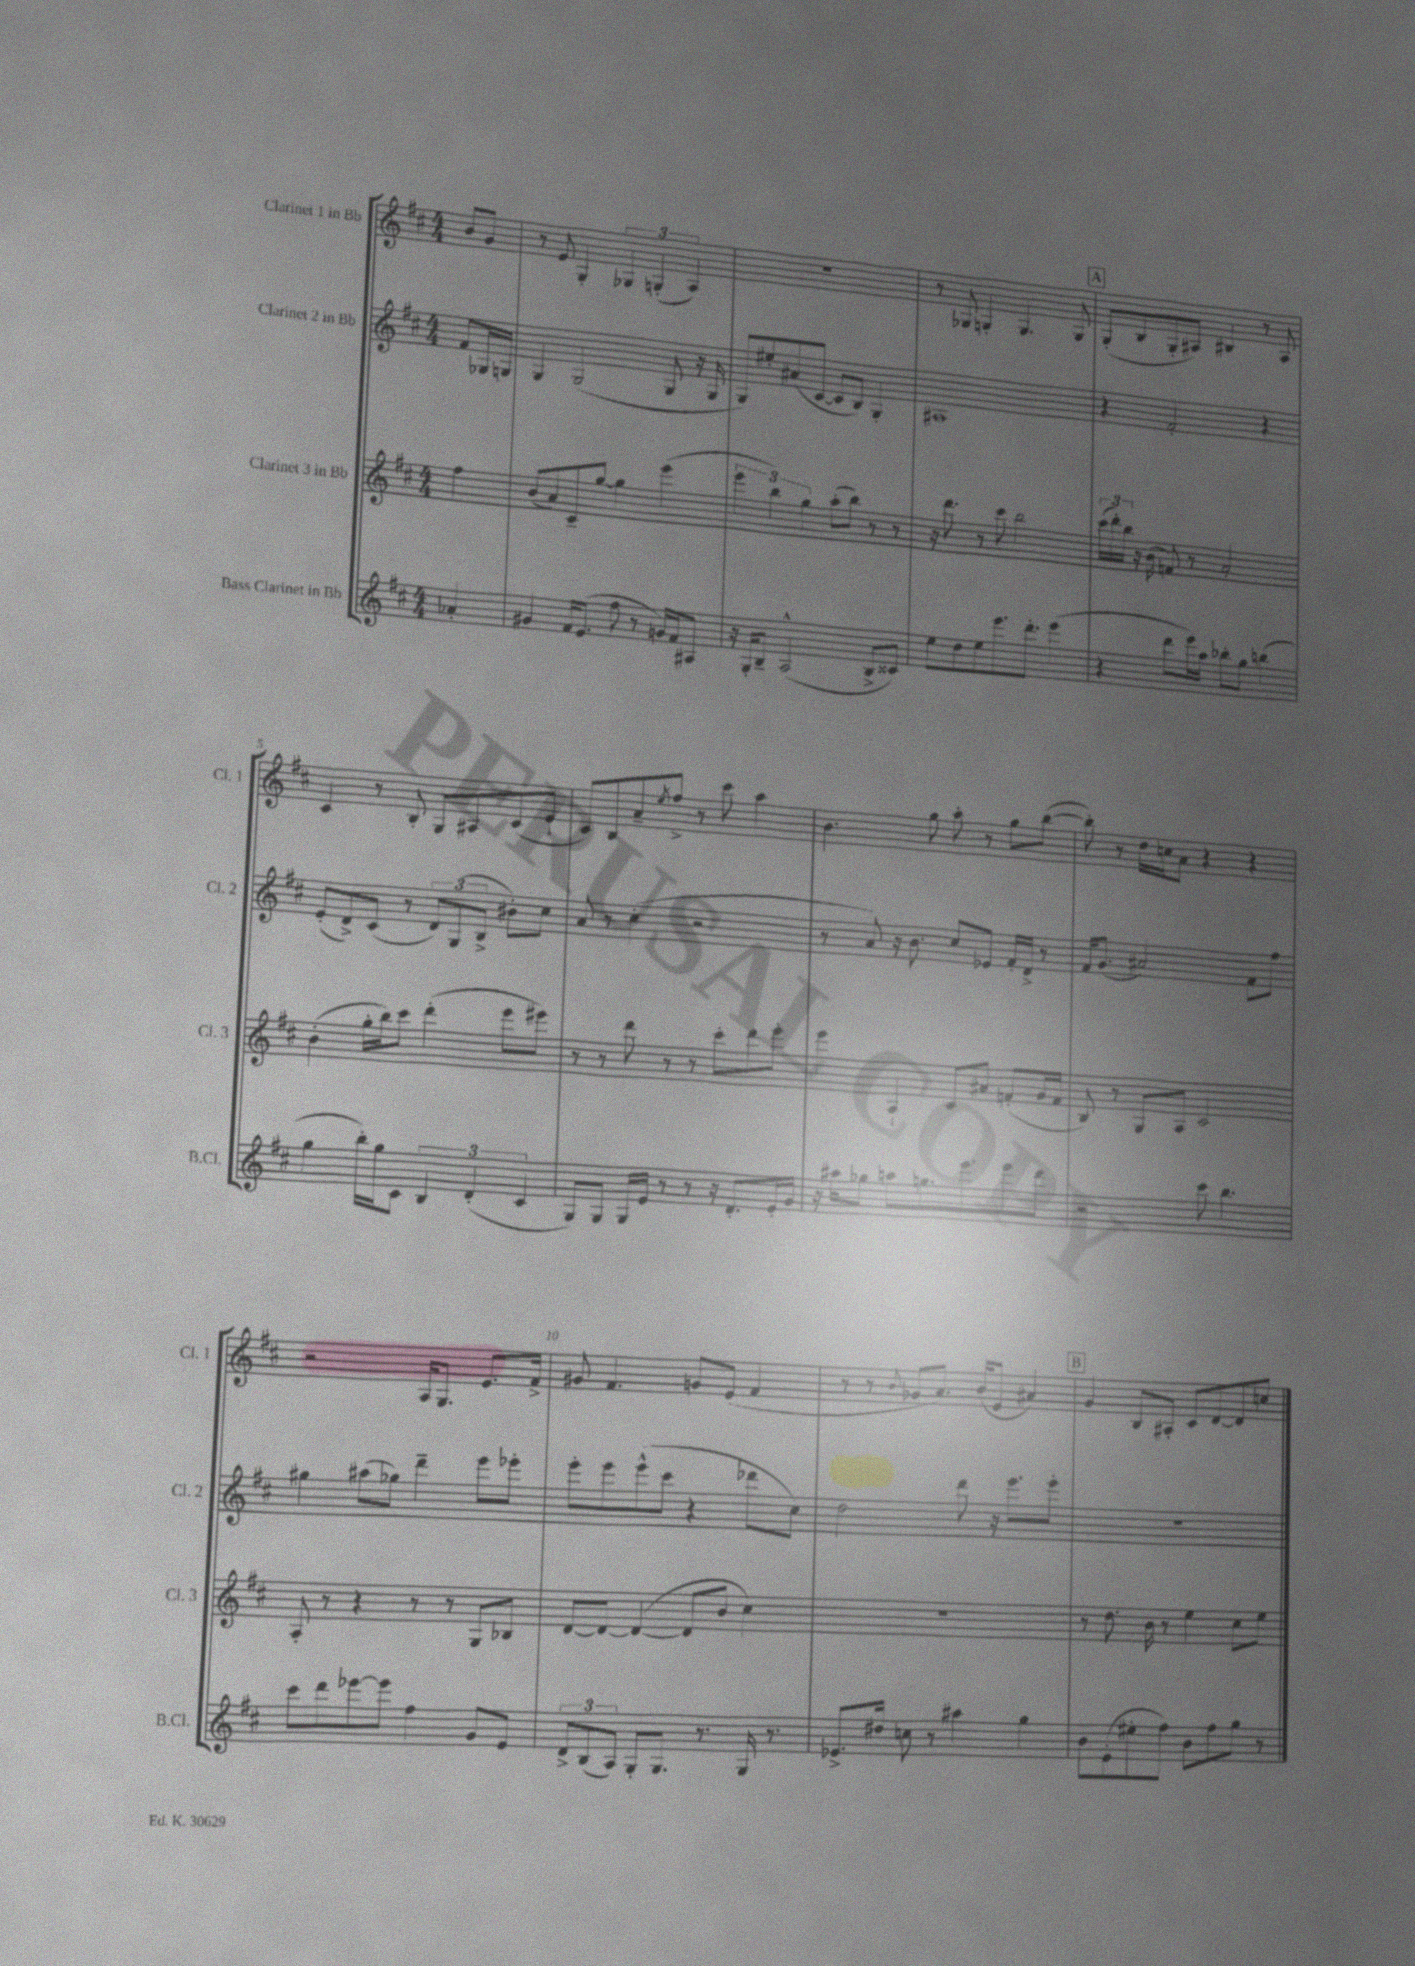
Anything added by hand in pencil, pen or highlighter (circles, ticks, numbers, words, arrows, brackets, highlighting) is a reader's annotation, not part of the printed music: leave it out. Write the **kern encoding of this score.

**kern	**kern	**kern	**kern
*staff4	*staff3	*staff2	*staff1
*clefG2	*clefG2	*clefG2	*clefG2
*k[f#c#]	*k[f#c#]	*k[f#c#]	*k[f#c#]
*M4/4	*M4/4	*M4/4	*M4/4
4a-'	4ff#	8f#	8b
.	.	16G-	8g
.	.	16G	.
=	=	=	=
4g#	(8b	4G	8r
.	8a)	.	8e
16f#	8c#~	(2G	4G'
(8.e	.	.	.
.	[8gg	.	.
8ff#	4gg]	.	6G-
8r	.	.	.
.	.	.	(6G'
16g)	(4eee	8G	.
16f#	.	.	.
.	.	.	6A)
8A#	.	16r	.
.	.	16G	.
=	=	=	=
16r	6eee	8G)	1r
16G'	.	.	.
8B~	.	8ee#'	.
.	6bb)	.	.
(2A^^	.	(8a#	.
.	6gg	.	.
.	.	[8c#	.
.	(8aa'	8c#]	.
.	8bb)	8B)	.
8B^	8r	4G'	.
8c##)	8r	.	.
=	=	=	=
8ee	16r	1A#	8r
.	8.ddd	.	.
8dd	.	.	8G-
8ee	8r	.	4G'
8.eee	8ccc#	.	.
.	2bb	.	4.G
8.ddd'	.	.	.
(4eee	.	.	.
.	.	.	8G
=	=	=	=
4r	(24ccc#	4r	(8G'
.	24ddd')	.	.
.	24bb	.	.
.	16r	.	8B
.	(16b	.	.
8ddd	8f)	2f#'	8G'
16eee)	8r	.	8A#)
16aa	.	.	.
8bb-'	2a'	.	4B#
8gg	.	.	.
(4bb	.	4r	8r
.	.	.	8A#
=	=	=	=
4gg	(4b'	(8e'	4c#
.	.	8d^)	.
16bb')	16gg'	(8c#	8r
16gg	16bb)	.	.
8c#	8ccc#	8r	8B'
6B	(4ddd'	12d)	8G
.	.	(12G	.
.	.	.	8A#
(6d'	.	12B^	.
.	8eee	8b#')	(8c#
6c#	.	.	.
.	8eee#)	8cc#	8e`
=	=	=	=
8G)	8r	8a	8c#)
8G	8r	8r	8B
16G	8ddd	(4cc#'	8a~
16e	.	.	.
.	.	.	8qee
8r	8r	.	8ff#^
8r	8r	2r	8r
16r	8ccc#'	.	8ccc#
8.d'	.	.	.
.	8ddd	.	4aa
16e'	8eee'	.	.
16g	.	.	.
=	=	=	=
16r	4eee	8r	4.b
16aa#	.	.	.
8gg-	.	8a)	.
8aa	4A`	16r	.
.	.	8.b	.
8.gg	.	.	8gg
.	8c#	8cc#	8aa'
8.eee	.	.	.
.	8a#	8e-	8r
8eee	(8f'	16f#'	8gg
.	.	16d^	.
8ddd	16g	8r	([8bb
.	16f	.	.
=	=	=	=
2r	8B)	16f#	8bb'])
.	.	(8.g	.
.	8r	.	8r
.	8G	2a#)	16dd
.	.	.	16cc
.	8A	.	8a
8ccc#	2c#	.	4r
4.bb	.	.	.
.	.	8f#	4r
.	.	8ff#	.
=	=	=	=
8ccc#	8A'	4gg#	2r
8ddd	8r	.	.
[8eee-	4r	(8aa#	.
8eee-]	.	8gg-)	.
4ff#	8r	4ddd~	16A
.	.	.	8.G
.	8r	.	.
8g	8G	8eee	8.e
8e	8B-	8eee-'	.
.	.	.	16f#^
=	=	=	=
12d^	[8d	8eee'	8g#
(12B	.	.	.
.	8d_	8eee	4.f#
12A)	.	.	.
8G'	(4d_	(8eee^^	.
8.G	.	8ccc#	.
.	8d]	4r	8g
8.r	.	.	.
.	8b	.	(8e
16G	4cc#)	8ddd-	4f#
8.r	.	.	.
.	.	8cc#)	.
=	=	=	=
8.e-^	1r	2dd	8r
.	.	.	8r
16dd#	.	.	.
.	.	.	8qqb
8cc	.	.	8g-
8r	.	.	8.a)
4aa#	.	8ddd	.
.	.	.	(16b
.	.	16r	8e
.	.	8.eee	.
4gg	.	.	4a#)
.	.	8eee'	.
=	=	=	=
8b	8r	1r	4g
(8e'	8.dd	.	.
8ee#'	.	.	8B
.	16b	.	.
8ff#)	8r	.	8A#'
8b	4ee	.	8c#
8ff#	.	.	[8d
8gg	8cc#	.	8d]
8r	8ee	.	8cc
==	==	==	==
*-	*-	*-	*-
